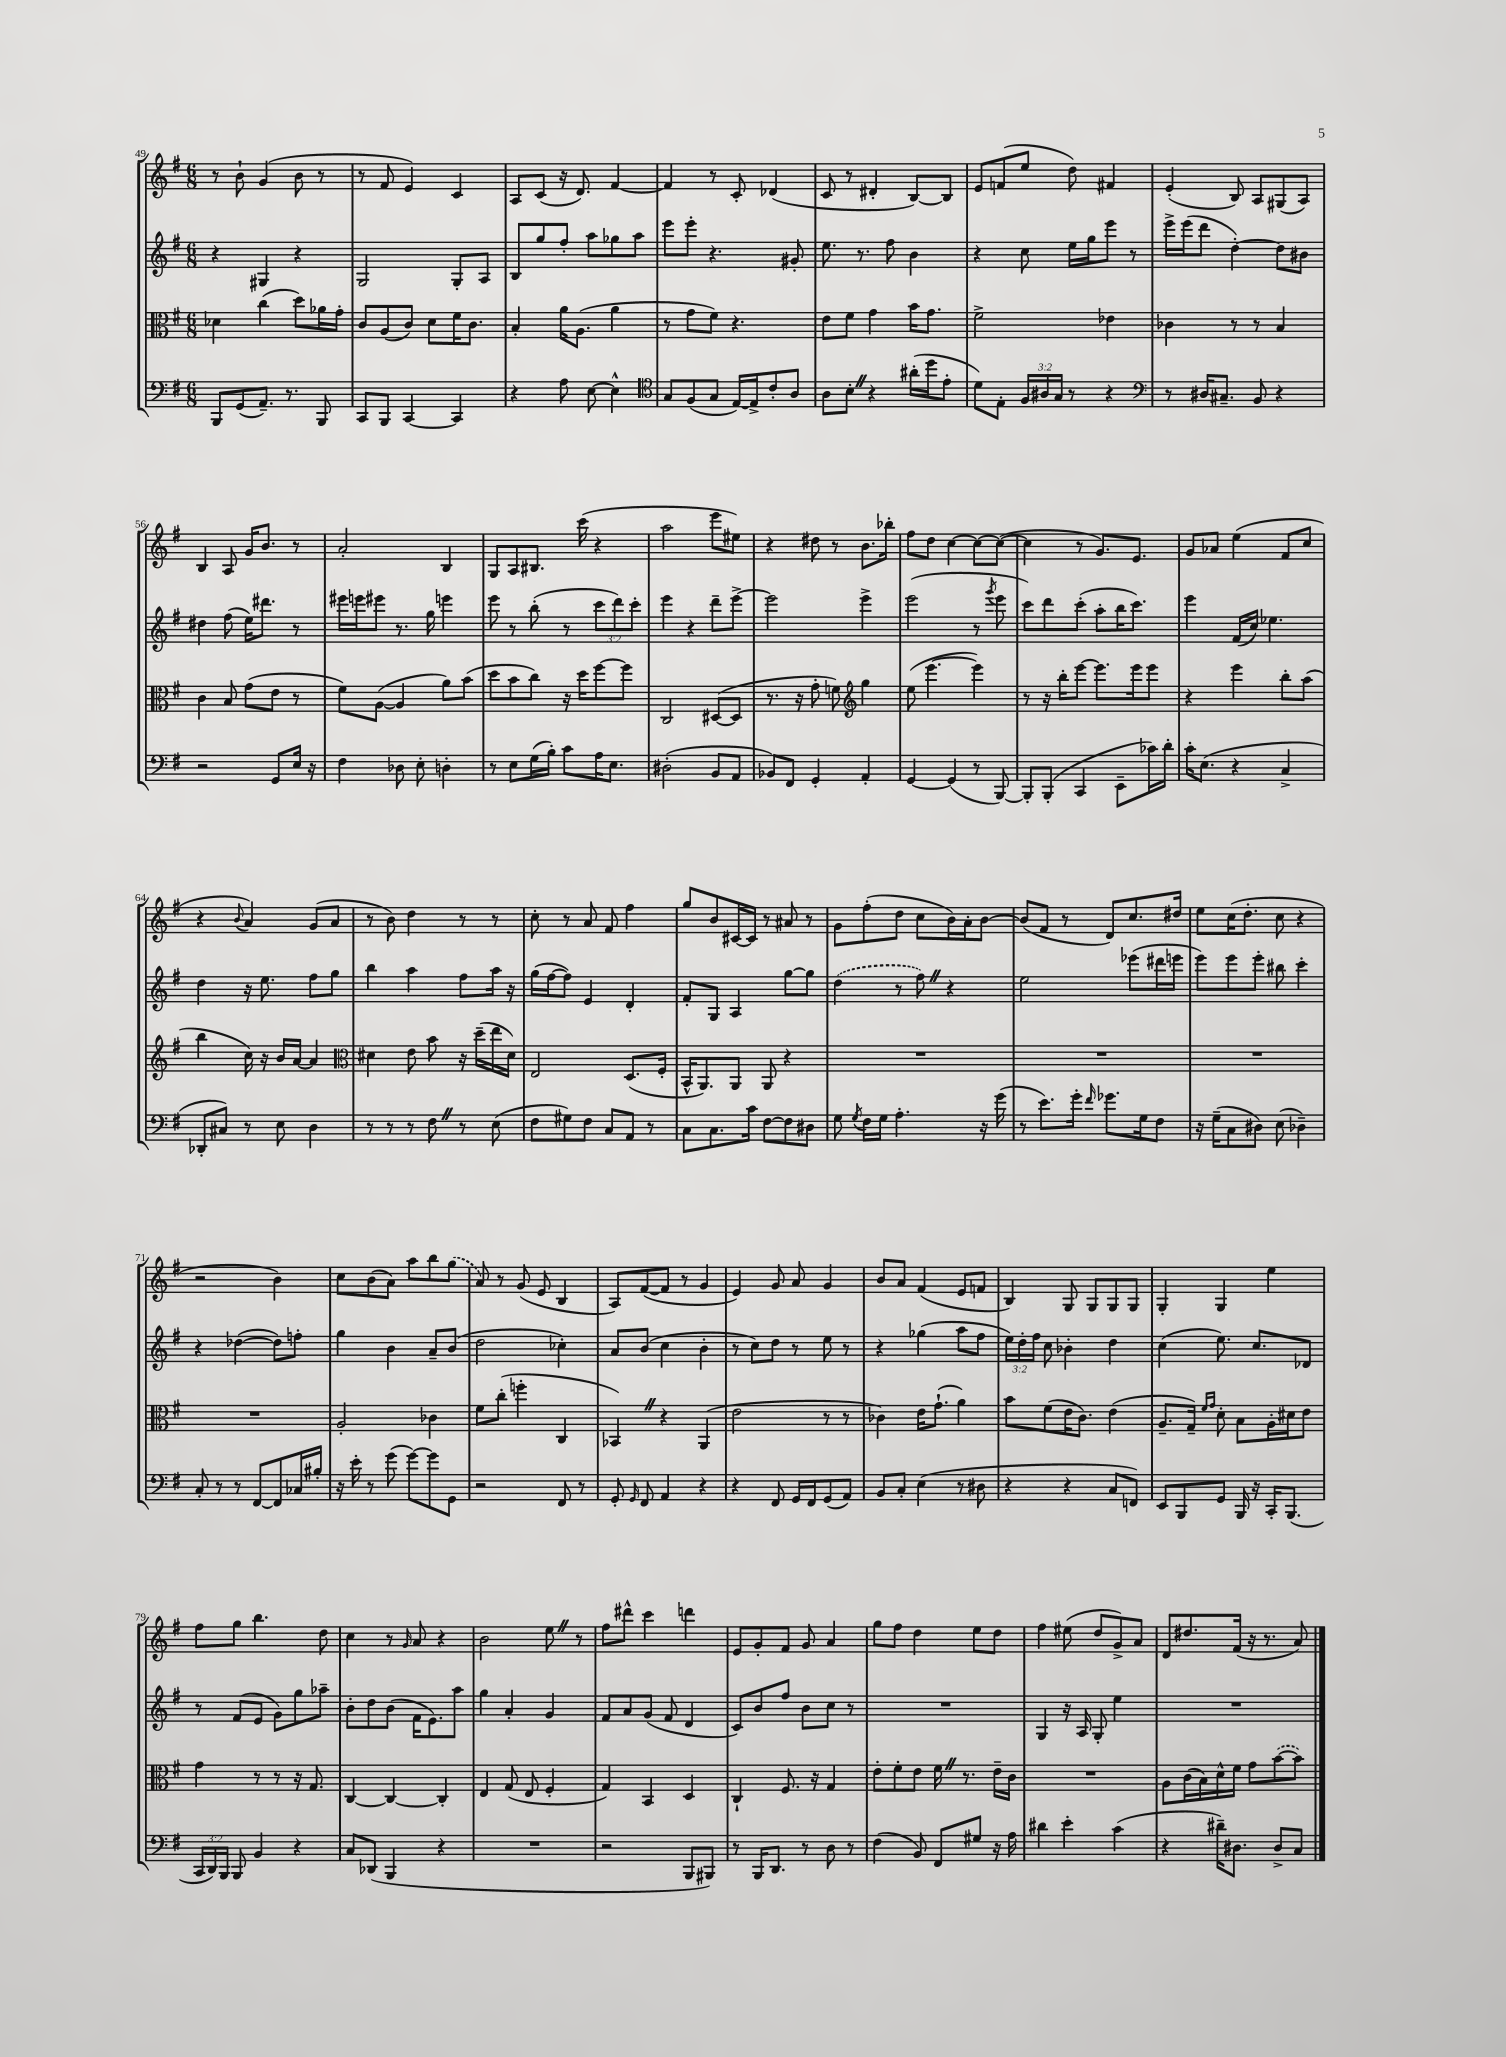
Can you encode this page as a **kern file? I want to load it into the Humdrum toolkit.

**kern	**kern	**kern	**kern
*part4	*part3	*part2	*part1
*staff4	*staff3	*staff2	*staff1
*clefF4	*clefC3	*clefG2	*clefG2
*k[f#]	*k[f#]	*k[f#]	*k[f#]
*M6/8	*M6/8	*M6/8	*M6/8
=49	=49	=49	=49
8BBB/L	4d-X\	4r	8r
(8GG/	.	.	8b`\
8.AA~/J)	(4cc\	4G#X/	(4g/
8.r	.	.	.
.	8dd\L)	4r	8b\
8BBB/	16a-X\L	.	8r
.	16g'\JJ	.	.
=50	=50	=50	=50
8CC/L	8c/L	2G/	8r
8BBB/J	(8A/	.	8f#/
[4CC/	8c/J)	.	4e/)
.	8d\L	.	.
4CC/]	16f#\K	8G'/L	4c/
.	8.c\J	.	.
.	.	8A/J	.
=51	=51	=51	=51
4r	4B'/	8B/L	8A/L
.	.	8gg/	(8c/J
8A\	16a\KL	8ff#'/J	16r
.	(8.A\J	.	8.d/)
[8E\	.	8aa\L	.
4E^^\]	4a\	8gg-X\	[4f#/
.	.	8aa\J	.
=52	=52	=52	=52
*clefC4	*	*	*
8G/L	8r	8eee\L	4f#/]
(8F#/	8g\L	8eee'\J	.
8G/J	8f#\J)	4.r	8r
[16E/LL)	4.r	.	8c'/
16E^/J]	.	.	.
8c'/	.	.	(4d-X/
8A/J	.	8g#X'/	.
=53	=53	=53	=53
8A\L	8e\L	8.ee\	8c/
8B'Z\J	8f#\J	.	8r
.	.	8.r	.
4r	4g\	.	4d#X'/
.	.	8ff#\	.
(16a#X'\LL	16b\KL	4b\	[8B/L)
16dd\J	8.g\J	.	.
8e'\J	.	.	8B/J]
=54	=54	=54	=54
8d\L)	2f#^\	4r	8e/L
8E'\J	.	.	(8fn/
24F#/LL	.	8cc\	8ee/J
24A#X/	.	.	.
24G/JJ	.	.	.
8r	.	16ee\LL	8dd\)
.	.	16gg\J	.
4r	4e-X\	8eee\J	4f#X/
.	.	8r	.
=55	=55	=55	=55
*clefF4	*	*	*
8r	4c-X\	16eee^\LL	(4e'/
.	.	(16eee\J	.
16D#X/KL	.	8ddd\J	.
8.C#X~/J	.	.	.
.	8r	[4dd'\)	8B/)
8BB/	8r	.	8A/L
4r	4B/	8dd\L]	(8G#X/
.	.	8b#X\J	8A/J)
!!LO:LB:g=z
=56	=56	=56	=56
2r	4c\	4dd#X\	4B/
.	8B/	(8ff#\	8A/
.	(8g\L	16ee\KL)	16g/KL
.	.	8.ddd#X\J	8.b/J
8GG/L	8e\J	.	.
16E/Jk	8r	8r	8r
16r	.	.	.
=57	=57	=57	=57
4F#\	8f#\L)	16eee#X\LL	2a'/
.	.	16eeen\J	.
.	([8A\J	8eee#X\J	.
8D-X\	4A/]	8.r	.
8E'\	.	.	.
.	.	16gg\	.
4Dn'\	8a\L)	4eeen\	4B/
.	(8b\J	.	.
=58	=58	=58	=58
8r	8dd\L	8eee\	8G/L
8E\L	8b\	8r	8A/
(16G\L	8cc\J)	(8bb'\	8.B#X/J
16B'\JJ)	.	.	.
8c\L	16r	8r	.
.	16dd\KL	.	(16ccc\
16A\K	[8ff#\	12ccc\L	4r
8.E\J	.	.	.
.	.	12ddd\)	.
.	8ff#\J]	.	.
.	.	12ccc'\J	.
=59	=59	=59	=59
(2D#X'\	2C/	4eee\	2aa\
.	.	4r	.
8BB/L	([8D#X/L	8ddd~\L	8eee\L
8AA/J	8D#/J]	[8eee^\J	8ee#X\J)
=60	=60	=60	=60
8BB-X/L)	8.r	2eee\]	4r
8FF#/J	.	.	.
.	16r	.	.
4GG'/	8g'\	.	8dd#X\
.	8fn\)	.	8r
*	*clefG2	*	*
4AA'/	4gg\	4eee^\	8.b\L
.	.	.	16bb-X'\Jk
=61	=61	=61	=61
[4GG/	(8ee\	(2eee\	8ff#\L
.	[4.eee\	.	8dd\J
(4GG/]	.	.	[4cc\
8r	4eee\])	8r	8cc\L_
.	.	8qggg/	.
[8BBB/)	.	8eee\	(8cc\J_
=62	=62	=62	=62
8BBB'/L]	8r	8ccc\L)	4cc\]
(8BBB'/J	16r	8ddd\	.
.	16bb'\KL	.	.
4CC/	[8eee\J	(8ccc'\J	8r
.	8.eee\L]	8aa'\L	8.g/L)
8EE~\L	.	16bb\K	.
.	16eee\k	8.ccc\J)	8.e/J
16c-X\L)	8eee\J	.	.
16d'\JJ	.	.	.
=63	=63	=63	=63
16c'\KL	4r	4eee\	8g/L
(8.E\J	.	.	.
.	.	.	8a-X/J
4r	4eee\	(16f#/LL	(4ee\
.	.	16cc/JJ)	.
.	.	4.ee-X\	.
4C^/	8bb'\L	.	8f#/L
.	(8aa\J	.	8cc/J
!!LO:LB:g=z
=64	=64	=64	=64
8DD-X'/L	4bb\	4dd\	4r
8C#X/J)	.	.	.
.	.	.	8qqb/
8r	16cc\)	16r	4a/)
.	16r	8.ee\	.
8E\	16b/LL	.	.
.	[16a/JJ	.	.
4D\	4a/]	8ff#\L	(8g/L
.	.	8gg\J	8a/J
=65	=65	=65	=65
*	*clefC3	*	*
8r	4d#X\	4bb\	8r
8r	.	.	8b\)
8r	8e\	4aa\	4dd\
8F#Z\	8b\	.	.
8r	16r	8ff#\L	8r
.	(16dd~\LL	.	.
(8E\	16ee\	16aa\Jk	8r
.	16d#\JJ)	16r	.
=66	=66	=66	=66
8F#\L	2E/	(16gg\LL	8cc'\
.	.	[16ff#\J	.
8G#X\)	.	8ff#\J])	8r
8F#\J	.	4e/	8a/
8C/L	.	.	8f#/
8AA/J	(8.D/L	4d'/	4ff#\
8r	.	.	.
.	16F#'/Jk	.	.
=67	=67	=67	=67
8C\L	16BB^^/KL	8f#'/L	8gg/L
.	8.AA/)	.	.
8.C\	.	8G/J	8b/
.	8AA/J	4A/	[16c#X/L
16c\Jk	.	.	16c#/JJ]
[8F#\L	8AA/	.	8r
8F#\]	4r	[8gg\L	8a#X/
8D#X\J	.	8gg\J]	8r
=68	=68	=68	=68
8G\	2.r	(4dd\	8g\L
8qG/	.	.	.
16F#\LL	.	.	(8ff#'\
16G\JJ	.	.	.
4.A'\	.	8r	8dd\J
.	.	8ff#Z\)	8cc\L
.	.	4r	16b\L)
.	.	.	16a'\J
16r	.	.	[8b\J
(16g\	.	.	.
=69	=69	=69	=69
8r	2.r	2ee\	(8b/L]
8.e\L)	.	.	8f#/J
.	.	.	8r
16g'\Jk	.	.	.
16qqf#/	.	.	.
8.g-X\L	.	.	8d/L)
.	.	(8eee-X\L	8.cc/
16G\k	.	.	.
8F#\J	.	16ddd#X\L	.
.	.	16eeen\JJ	16dd#X/Jk
=70	=70	=70	=70
16r	2.r	8eee\L)	8ee\L
(16G~\KL	.	.	.
8C\	.	8eee\	(16cc\K
.	.	.	8.dd'\J
8D#X\J)	.	8eee'\J	.
(8E\	.	8bb#X\	8cc\
4D-X~\)	.	4ccc'\	4r
!!LO:LB:g=z
=71	=71	=71	=71
8C'/	2.r	4r	2r
8r	.	.	.
8r	.	([4dd-X\	.
[8FF#/L	.	.	.
8FF#/]	.	8dd-\L])	4b\)
16C-X/L	.	8ffn'\J	.
16B#X'/JJ	.	.	.
=72	=72	=72	=72
16r	2A'/	4gg\	8cc\L
16e'\	.	.	.
8r	.	.	(8b\
(8g\	.	4b\	8a\J)
[8g\L)	.	.	8aa\L
8g\]	4c-X\	8a~/L	8bb\
8GG\J	.	(8b/J	(8gg\J
=73	=73	=73	=73
2r	8f#\L	2dd\	8a/)
.	(8cc'\J	.	8r
.	4ffn'\	.	(8g/
.	.	.	8e/
8FF#/	4C/	4cc-X'\)	4B/
8r	.	.	.
=74	=74	=74	=74
8GG'/	4BB-XZ/)	8a/L	8A/L)
16qqGG/	.	.	.
8FF#/	.	(8b/J	([8f#/
4AA/	4r	4cc\	8f#/J]
.	.	.	8r
4r	(4AA/	4b'\	4g/
=75	=75	=75	=75
4r	2e\	8r	4e/)
.	.	8cc\L)	.
8FF#/	.	8dd\J	8g/
16GG/LL	.	8r	8a/
16FF#/J	.	.	.
(8GG/	8r	8ee\	4g/
8AA/J)	8r	8r	.
=76	=76	=76	=76
8BB/L	4c-X\)	4r	8b/L
8C'/J	.	.	8a/J
(4E\	16e\KL	(4gg-X\	(4f#/
.	(8.g`\J	.	.
8r	4a\)	8aa\L	8e/L
8D#X\	.	8ff#\J	8fn/J
=77	=77	=77	=77
4r	8b\L	24ee\LL)	4B/)
.	.	24dd'\	.
.	.	24ff#\JJ	.
.	(8f#\	8cc\	.
4r	16e\K	4b-X'\	8G/
.	8.c\J)	.	.
.	.	.	8G/L
8C/L	(4e\	4dd\	8G/
8FFn/J)	.	.	8G/J
=78	=78	=78	=78
8EE/L	8.A~/L	(4cc\	4G'/
8BBB/	.	.	.
.	16G~/Jk)	.	.
.	16qqf#/LL	.	.
.	16qqg/JJ	.	.
8GG/J	8d'\	8.ee\)	4G/
16BBB/	8B\L	.	.
16r	.	8.cc/L	.
16CC'/KL	16A'\L	.	4ee\
(8.BBB/J	16d#X\J	.	.
.	8e\J	8d-X/J	.
!!LO:LB:g=z
=79	=79	=79	=79
24CC/LL	4g\	8r	8ff#\L
24DD/)	.	.	.
24BBB/JJ	.	.	.
8BBB/	.	(8f#/L	8gg\J
4BB/	8r	8e/J	4.bb\
.	8r	8g\L)	.
4r	16r	8gg\	.
.	8.G/	.	.
.	.	8aa-X~\J	8dd\
=80	=80	=80	=80
8C/L	[4C/	8b'\L	4cc\
(8DD-X/J	.	8dd\	.
4BBB/	4C/_	(8b\J	8r
.	.	.	16qqg/
.	.	16f#\KL	8a/
.	.	8.e\)	.
4r	4C'/]	.	4r
.	.	8aa\J	.
=81	=81	=81	=81
2.r	4E/	4gg\	2b\
.	(8G/	4a'/	.
.	8E/	.	.
.	4F#'/	4g/	8eeZ\
.	.	.	8r
=82	=82	=82	=82
2r	4G/)	8f#/L	8ff#\L
.	.	8a/	8ddd#X^^\J
.	4BB/	(8g/J	4ccc\
.	.	8f#/	.
8BBB/L	4D/	4d/	4dddn\
8BBB#X/J)	.	.	.
=83	=83	=83	=83
8r	4C`/	8c/L)	8e/L
16BBB/KL	.	8b/	8g'/
8.DD/J	.	.	.
.	8.F#/	8ff#/J	8f#/J
8r	.	8b\L	8g/
.	16r	.	.
8D\	4G/	8cc\J	4a/
8r	.	8r	.
=84	=84	=84	=84
(4F#\	8e'\L	2.r	8gg\L
.	8f#'\	.	8ff#\J
8BB/)	8e\J	.	4dd\
8FF#/L	16f#Z\	.	.
.	8.r	.	.
8G#X/J	.	.	8ee\L
16r	16e~\LL	.	8dd\J
16A\	16c\JJ	.	.
=85	=85	=85	=85
4d#X\	2.r	4G/	4ff#\
4e'\	.	16r	(8ee#X\
.	.	16A/	.
.	.	8G'/	8dd/L
(4c\	.	4ee\	8g^/)
.	.	.	8a/J
=86	=86	=86	=86
4r	8A\L	2.r	8d/L
.	(16c\L	.	8.dd#X/
.	16B\)	.	.
16d#X~\KL)	16d^^\	.	.
8.D#X\J	16f#\JJ	.	(16f#/Jk
.	8g\L	.	16r
.	.	.	8.r
8D#^/L	([8b\	.	.
8C/J	8b\J])	.	8a/)
==	==	==	==
*-	*-	*-	*-
